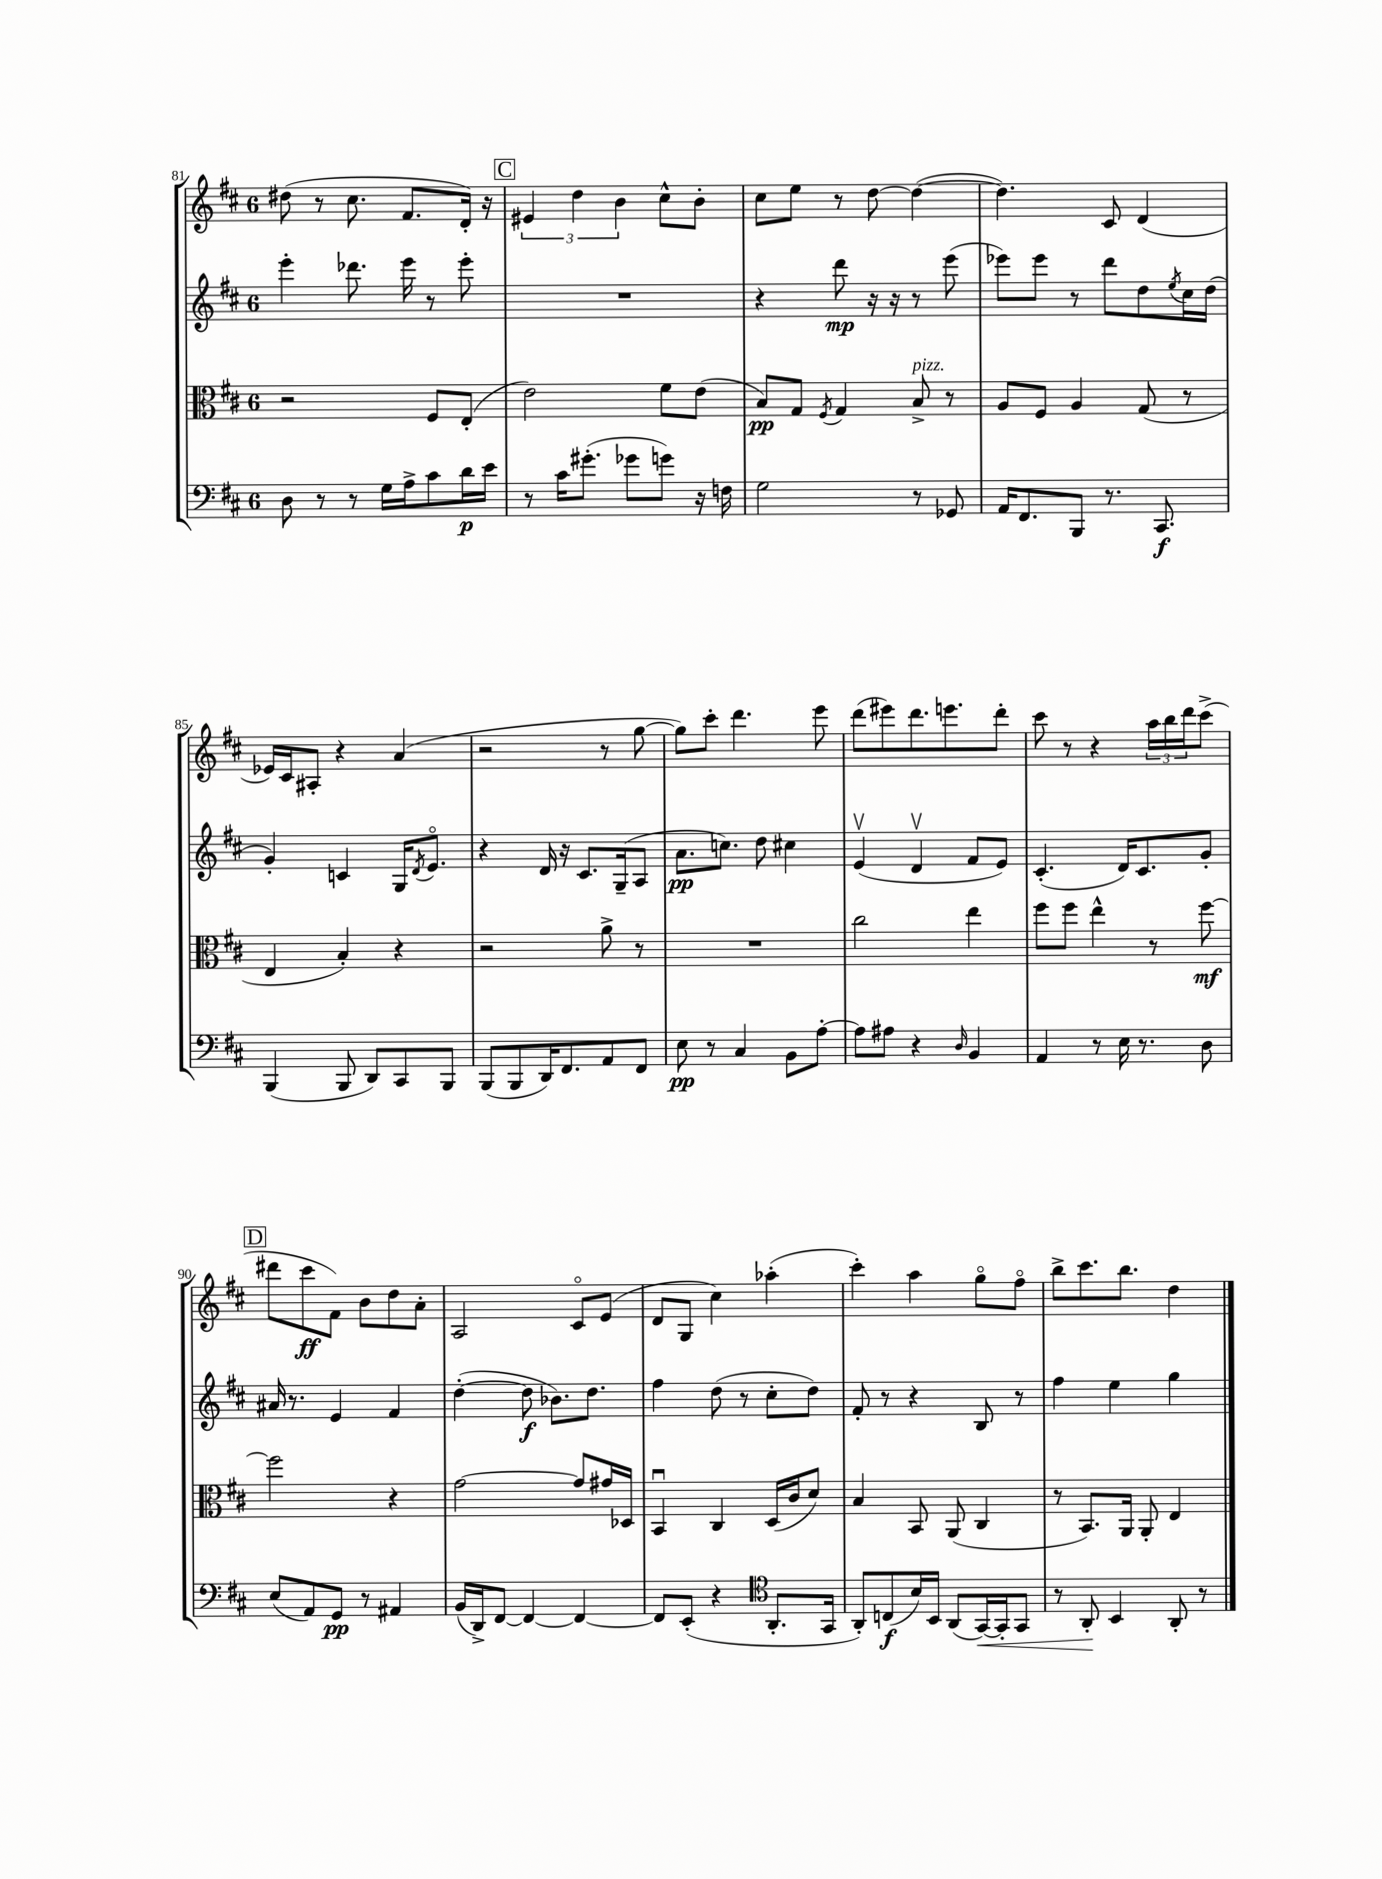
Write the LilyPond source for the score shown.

<<
\new StaffGroup <<
\new Staff = "s0" {
    \clef treble \key d \major \once \override Staff.TimeSignature.style = #'single-digit \time 6/8
    dis''8( r8 cis''8. fis'8. d'16-.) r16 |
    \mark \markup { \box "C" } \tuplet 3/2 { eis'4 d''4 b'4 } cis''8-^ b'8-. |
    cis''8 e''8 r8 d''8~ d''4~( |
    d''4.) cis'8 d'4( |
    ees'16) cis'16 ais8-. r4 a'4( |
    r2 r8 g''8~ |
    g''8) cis'''8-. d'''4. e'''8 |
    d'''8( eis'''8) d'''8. e'''8. d'''8-. |
    cis'''8 r8 r4 \tuplet 3/2 { a''16 b''16 d'''16 } cis'''8->( |
    \mark \markup { \box "D" } dis'''8 cis'''8\ff fis'8) b'8 d''8 a'8-. |
    a2 cis'8\flageolet e'8( |
    d'8 g8 cis''4) aes''4-.( |
    cis'''4-.) a''4 g''8\flageolet fis''8\flageolet |
    b''8-> cis'''8. b''8. d''4 \bar "|." |
}
\new Staff = "s1" {
    \clef treble \key d \major \once \override Staff.TimeSignature.style = #'single-digit \time 6/8
    e'''4-. des'''8. e'''16 r8 e'''8-. |
    \mark \markup { \box "C" } R2. |
    r4 d'''8\mp r16 r16 r8 e'''8( |
    ees'''8) ees'''8 r8 d'''8 d''8 \acciaccatura { e''8 } cis''16 d''16( |
    g'4-.) c'4 g16 \acciaccatura { d'8 } e'8.\flageolet |
    r4 d'16 r16 cis'8. g16--( a8 |
    a'8.\pp c''8.) d''8 cis''4 |
    e'4\upbow( d'4\upbow fis'8 e'8) |
    cis'4.-.( d'16) cis'8. g'8-. |
    \mark \markup { \box "D" } ais'16 r8. e'4 fis'4 |
    d''4~-.( d''8\f bes'8.) d''8. |
    fis''4 d''8( r8 cis''8-. d''8) |
    fis'8-. r8 r4 b8 r8 |
    fis''4 e''4 g''4 \bar "|." |
}
\new Staff = "s2" {
    \clef alto \key d \major \once \override Staff.TimeSignature.style = #'single-digit \time 6/8
    r2 fis8 e8-.( |
    \mark \markup { \box "C" } e'2) fis'8 e'8( |
    b8\pp) g8 \acciaccatura { fis8 } g4 b8->^\markup { \italic "pizz." } r8 |
    a8 fis8 a4 g8( r8 |
    e4 b4-.) r4 |
    r2 a'8-> r8 |
    R2. |
    cis''2 e''4 |
    fis''8 fis''8 e''4-^ r8 fis''8~\mf |
    \mark \markup { \box "D" } fis''2 r4 |
    g'2~ g'8 gis'16 des16 |
    b,4\downbow cis4 d16( cis'16 d'8) |
    b4 b,8 a,8( cis4 |
    r8 b,8.) a,16 a,8-. e4 \bar "|." |
}
\new Staff = "s3" {
    \clef bass \key d \major \once \override Staff.TimeSignature.style = #'single-digit \time 6/8
    d8 r8 r8 g16 a16-> cis'8 d'16\p e'16 |
    \mark \markup { \box "C" } r8 cis'16 gis'8.-.( ges'8 g'8) r16 f16 |
    g2 r8 ges,8 |
    a,16 fis,8. b,,8 r8. cis,8.\f |
    b,,4( b,,8 d,8) cis,8 b,,8 |
    b,,8( b,,8 d,16) fis,8. a,8 fis,8 |
    e8\pp r8 cis4 b,8 a8~-. |
    a8 ais8 r4 \grace { d16 } b,4 |
    a,4 r8 e16 r8. d8 |
    \mark \markup { \box "D" } e8( a,8) g,8\pp r8 ais,4 |
    b,16( d,16->) fis,8~ fis,4~ fis,4~ |
    fis,8 e,8-.( r4 \clef tenor a,8.-. g,16 |
    a,8-.) c8\f( b16) b,16 a,8( g,16~\<) g,16-. g,8 |
    r8 a,8-.\! b,4 a,8-. r8 \bar "|." |
}
>>
>>
\layout { \context { \Score currentBarNumber = #81 } }
